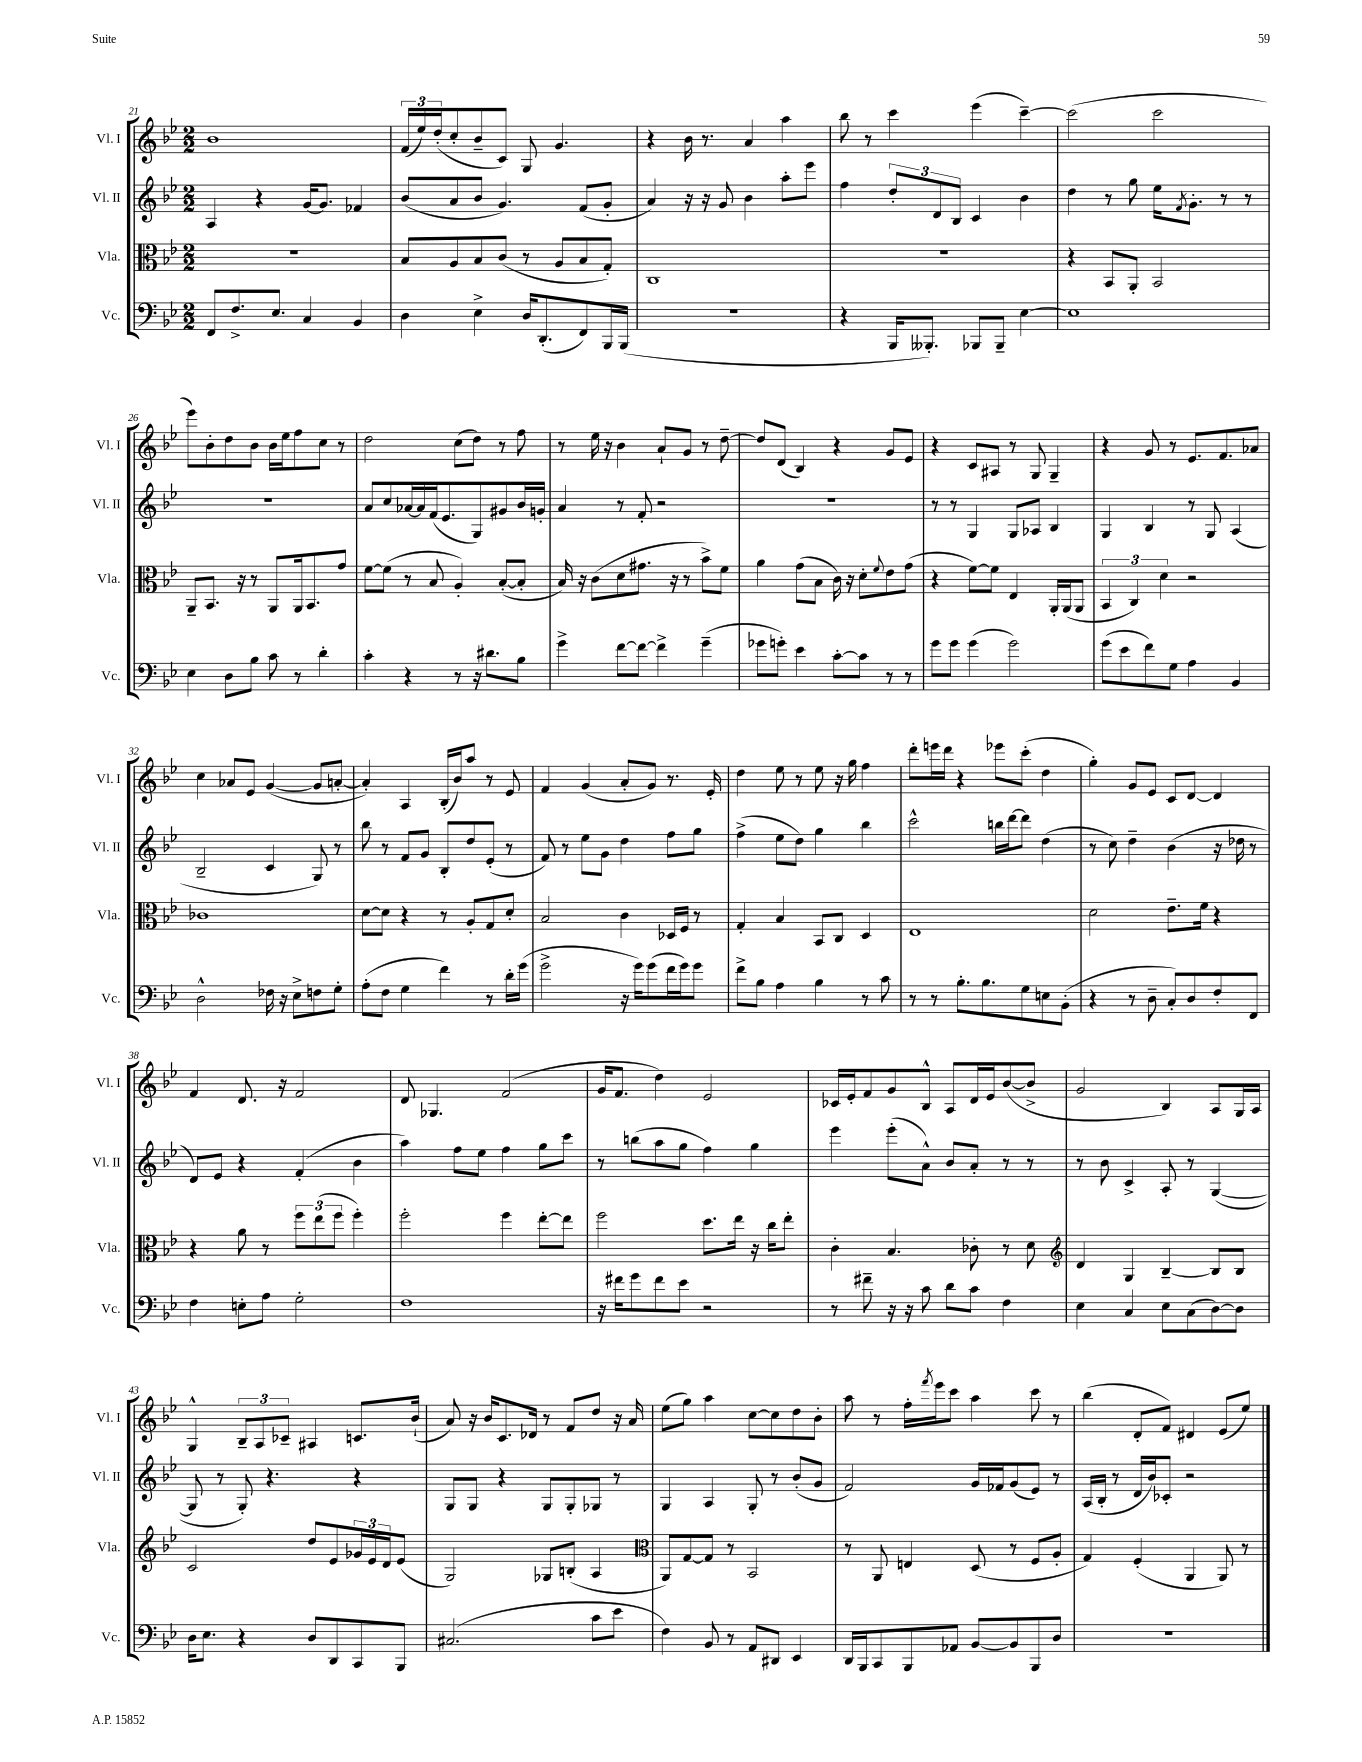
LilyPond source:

<<
\new StaffGroup <<
\new Staff = "s0" \with { instrumentName = "Vl. I" shortInstrumentName = "Vl. I" } {
    \clef treble \key bes \major \numericTimeSignature \time 2/2
    bes'1 |
    \tuplet 3/2 { f'16( ees''16) d''16-.( } c''8-. bes'8-- c'8) g8 g'4. |
    r4 bes'16 r8. a'4 a''4 |
    bes''8 r8 c'''4 ees'''4( c'''4~--) |
    c'''2( c'''2 |
    ees'''8) bes'8-. d''8 bes'8 bes'16 ees''16 f''8 c''8 r8 |
    d''2 c''8( d''8) r8 f''8 |
    r8 ees''16 r16 bes'4 a'8-! g'8 r8 d''8~-- |
    d''8 d'8( bes4) r4 g'8 ees'8 |
    r4 c'8 ais8 r8 g8 g4-- |
    r4 g'8 r8 ees'8. f'8. aes'8 |
    c''4 aes'8 ees'8 g'4~( g'8 a'8~-. |
    a'4-.) a4 bes16-.( bes'16) a''8 r8 ees'8 |
    f'4 g'4( a'8-. g'8) r8. ees'16-. |
    d''4 ees''8 r8 ees''8 r16 g''16 f''4 |
    d'''8-. e'''16 d'''16 r4 ees'''8 c'''8-.( d''4 |
    g''4-.) g'8 ees'8 c'8 d'8~ d'4 |
    f'4 d'8. r16 f'2 |
    d'8 ges4. f'2( |
    g'16 f'8. d''4) ees'2 |
    ces'16 ees'16-. f'8 g'8 bes8-^ a8 d'16 ees'16 bes'8~( bes'8-> |
    g'2 bes4) a8 g16 a16 |
    g4-^ \tuplet 3/2 { bes8-- a8 ces'8-- } ais4 c'8. bes'16-!( |
    a'8) r16 bes'16 c'8. des'16 r8 f'8 d''8 r16 a'16 |
    ees''8( g''8) a''4 c''8~ c''8 d''8 bes'8-. |
    a''8 r8 f''16-. \acciaccatura { f'''8 } ees'''16 c'''8 a''4 c'''8 r8 |
    bes''4( d'8-. f'8) dis'4 ees'8( ees''8) \bar "|." |
}
\new Staff = "s1" \with { instrumentName = "Vl. II" shortInstrumentName = "Vl. II" } {
    \clef treble \key bes \major \numericTimeSignature \time 2/2
    a4 r4 g'16~ g'8. fes'4 |
    bes'8( a'8 bes'8 g'4.) f'8( g'8-. |
    a'4) r16 r16 g'8 bes'4 a''8-. ees'''8 |
    f''4 \tuplet 3/2 { d''8-. d'8 bes8 } c'4 bes'4 |
    d''4 r8 g''8 ees''16 \acciaccatura { f'8 } g'8.-. r8 r8 |
    R1 |
    a'8 c''8 aes'16~ aes'16 f'16( ees'8. g8) gis'8 bes'16 g'16-. |
    a'4 r8 f'8-. r2 |
    R1 |
    r8 r8 g4 g8 aes8 bes4 |
    g4 bes4 r8 g8 a4( |
    bes2-- c'4 g8) r8 |
    bes''8 r8 f'8 g'8 bes8-. d''8 ees'8-.( r8 |
    f'8) r8 ees''8 g'8 d''4 f''8 g''8 |
    f''4->( ees''8 d''8) g''4 bes''4 |
    c'''2-^ b''16 d'''16~ d'''8 d''4( |
    r8 c''8) d''4-- bes'4( r16 des''16 r8 |
    d'8) ees'8 r4 f'4-.( bes'4 |
    a''4) f''8 ees''8 f''4 g''8 c'''8 |
    r8 b''8( a''8 g''8 f''4) g''4 |
    ees'''4 ees'''8-.( a'8-^) bes'8 a'8-. r8 r8 |
    r8 bes'8 c'4-> a8-. r8 g4~( |
    g8 r8 g8-.) r4. r4 |
    g8 g8 r4 g8 g8-. ges8 r8 |
    g4 a4 g8-. r8 bes'8-.( g'8 |
    f'2) g'16 fes'16 g'8( ees'8) r8 |
    a16( bes16-. r8 d'16 bes'16) ces'8-. r2 \bar "|." |
}
\new Staff = "s2" \with { instrumentName = "Vla." shortInstrumentName = "Vla." } {
    \clef alto \key bes \major \numericTimeSignature \time 2/2
    R1 |
    bes8 a8 bes8 c'8( r8 a8 bes8 g8-.) |
    c1 |
    R1 |
    r4 bes,8 a,8-. bes,2 |
    a,8-- bes,8. r16 r8 a,8 a,16 bes,8. g'8 |
    f'8~ f'8( r8 bes8 a4-.) bes8~-.( bes8-. |
    bes16) r16 c'8( d'8 gis'8. r16 r8 bes'8->) f'8 |
    a'4 g'8( bes8 c'16) r16 d'8-. \appoggiatura { f'8 } ees'8 g'8( |
    r4 f'8~) f'8 ees4 a,16-. a,16( a,8 |
    \tuplet 3/2 { bes,4 c4) d'4 } r2 |
    ces'1 |
    d'8~ d'8 r4 r8 a8-. g8 d'8-. |
    bes2 c'4 des16 f16 r8 |
    g4-. bes4 bes,8 c8 d4 |
    ees1 |
    d'2 ees'8.-- f'16 r4 |
    r4 a'8 r8 \tuplet 3/2 { f''8 ees''8( f''8 } f''4-.) |
    f''2-. f''4 ees''8~-. ees''8 |
    f''2 d''8. ees''16 r16 c''16 ees''8-. |
    c'4-. bes4. ces'8-. r8 d'8 |
    \clef treble d'4 g4 bes4~-- bes8 bes8 |
    c'2 d''8 ees'8 \tuplet 3/2 { ges'16 ees'16 d'16 } ees'8( |
    g2) ges8 b8-.( a4 |
    \clef alto a,8) g8~ g8 r8 bes,2 |
    r8 a,8 e4 d8( r8 f8 a8-. |
    g4) f4-.( a,4 a,8) r8 \bar "|." |
}
\new Staff = "s3" \with { instrumentName = "Vc." shortInstrumentName = "Vc." } {
    \clef bass \key bes \major \numericTimeSignature \time 2/2
    f,8 f8.-> ees8. c4 bes,4 |
    d4 ees4-> d16 d,8.-.( f,8) bes,,16 bes,,16( |
    r1 |
    r4 bes,,16 beses,,8.-.) bes,,8 bes,,8-- ees4~ |
    ees1 |
    ees4 d8 bes8 c'8 r8 d'4-. |
    c'4-. r4 r8 r16 dis'8. bes8 |
    g'4-> f'8~ f'8~ f'4-> g'4--( |
    ges'8 g'8-.) ees'4 c'8~-. c'8 r8 r8 |
    g'8 g'8 g'4( g'2) |
    g'8( ees'8 f'8) g8 a4 bes,4 |
    d2-^ fes16 r16 ees8-> f8 g8-. |
    a8-.( f8 g4 f'4) r8 d'16-. g'16( |
    g'2-> r16 g'16) g'8( f'16 g'16) g'8 |
    f'8-> bes8 a4 bes4 r8 c'8 |
    r8 r8 bes8.-. bes8. g8 e8 bes,8-.( |
    r4 r8 d8-- c8-.) d8 f8-. f,8 |
    f4 e8-. a8 g2-. |
    f1 |
    r16 fis'16 g'8 fis'8 ees'8 r2 |
    r8 fis'8-- r16 r16 c'8 d'8 c'8 f4 |
    ees4 c4 ees8 c8( d8~) d8 |
    d16 ees8. r4 d8 d,8 c,8 bes,,8 |
    cis2.( c'8 ees'8 |
    f4) bes,8 r8 a,8 dis,8 ees,4 |
    d,16 bes,,16 c,8 bes,,8 aes,8 bes,8~ bes,8 bes,,8 d8 |
    r1 \bar "|." |
}
>>
>>
\layout { \context { \Score currentBarNumber = #21 } }
